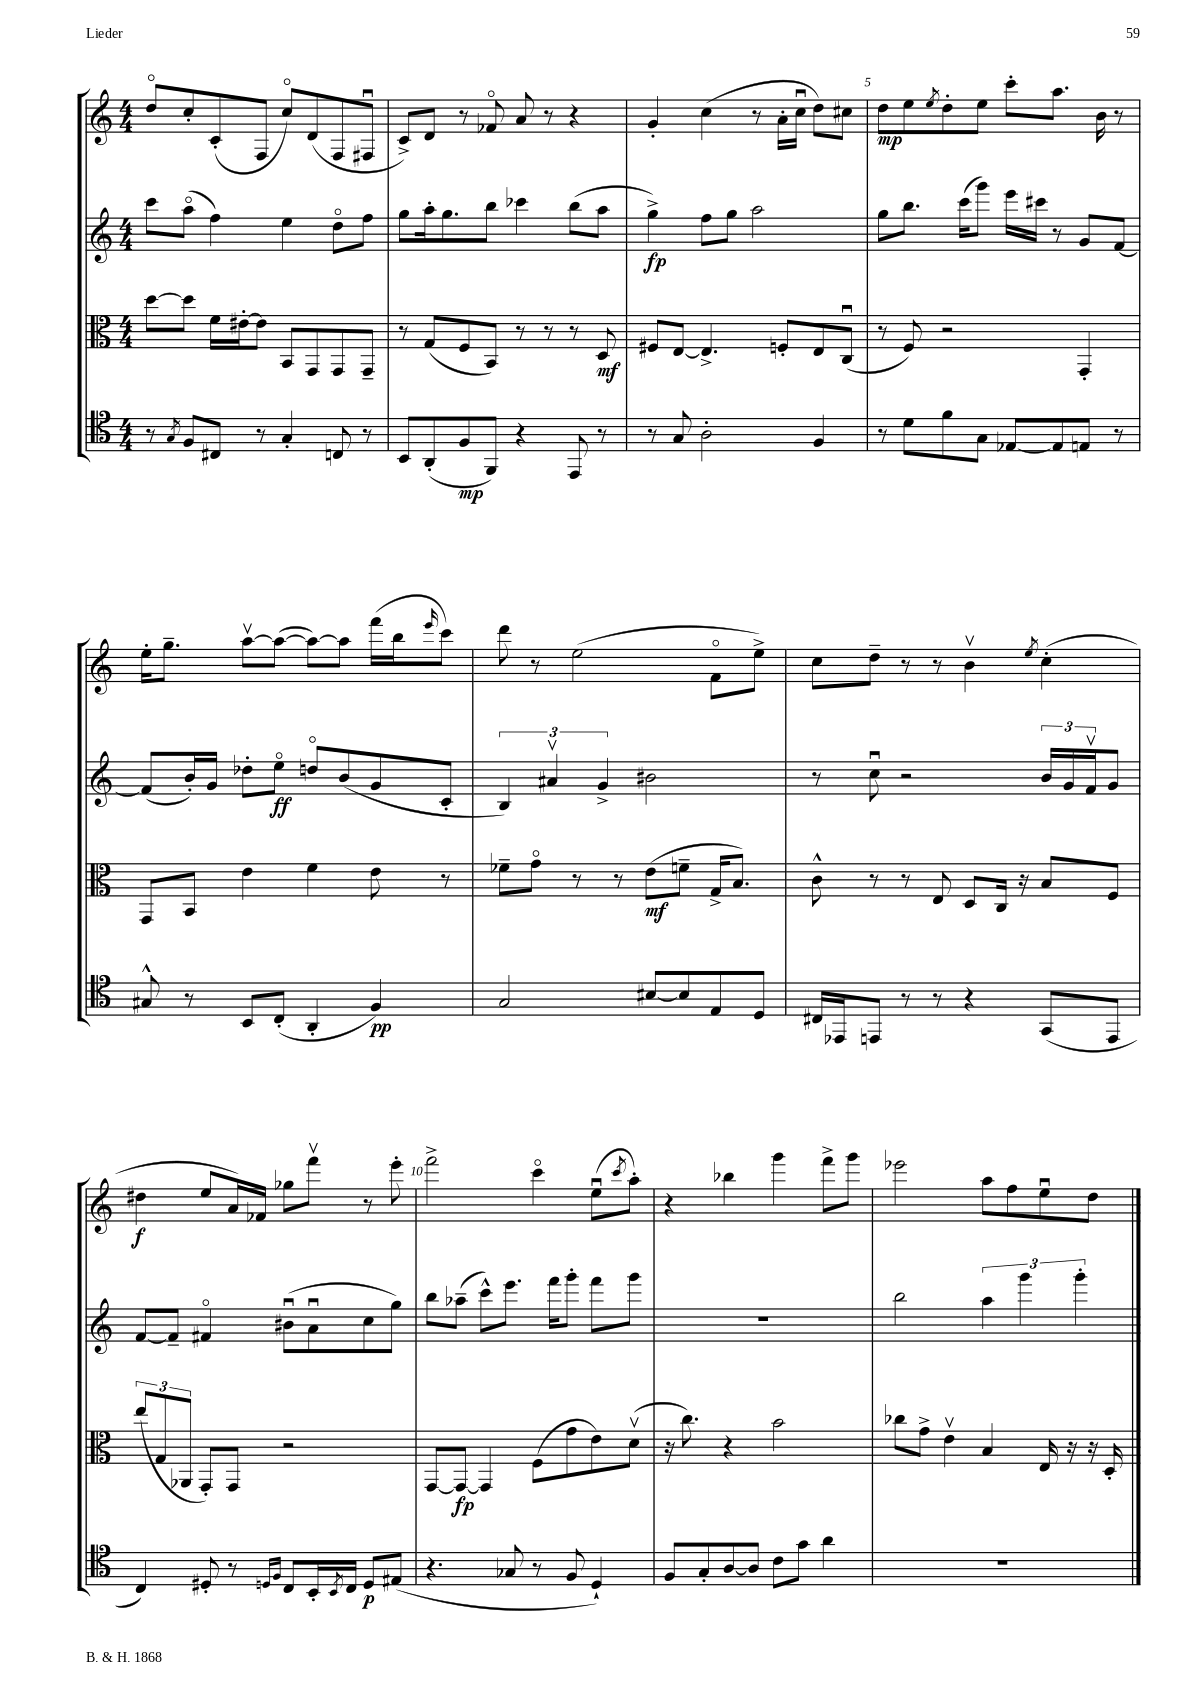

**kern	**dynam	**kern	**dynam	**kern	**dynam	**kern	**dynam
*part4	*part4	*part3	*part3	*part2	*part2	*part1	*part1
*staff4	*staff4	*staff3	*staff3	*staff2	*staff2	*staff1	*staff1
*clefC4	*	*clefC3	*	*clefG2	*	*clefG2	*
*k[]	*	*k[]	*	*k[]	*	*k[]	*
*M4/4	*	*M4/4	*	*M4/4	*	*M4/4	*
=2	=2	=2	=2	=2	=2	=2	=2
8r	.	[8dd\L	.	8ccc\L	.	8dd/L	.
8qG/	.	.	.	.	.	.	.
8F/L	.	8dd\J]	.	(8aa\J	.	8cc'/	.
8C#X/J	.	16f\LL	.	4ff\)	.	(8c'/	.
.	.	[16e#X'\J	.	.	.	.	.
8r	.	8e#\J]	.	.	.	8F/J	.
4G'/	.	8BB/L	.	4ee\	.	8cc/L)	.
.	.	8GG/	.	.	.	(8d/	.
8Cn/	.	8GG/	.	8dd\L	.	8F/	.
8r	.	8GG~/J	.	8ff\J	.	8F#Xu/J	.
=3	=3	=3	=3	=3	=3	=3	=3
8BB/L	.	8r	.	8gg\L	.	8c^/L)	.
(8AA'/	.	(8G/L	.	16aa'\k	.	8d/J	.
.	.	.	.	8.gg\	.	.	.
8F/	mp	8F/	.	.	.	8r	.
8FF/J)	.	8BB/J)	.	8bb\J	.	8f-X/	.
4r	.	8r	.	4ccc-X\	.	8a/	.
.	.	8r	.	.	.	8r	.
8EE/	.	8r	.	(8bb\L	.	4r	.
8r	.	8D/	mf	8aa\J	.	.	.
=4	=4	=4	=4	=4	=4	=4	=4
8r	.	8F#X/L	.	4gg^\)	fp	4g'/	.
8G/	.	[8E/J	.	.	.	.	.
2A'\	.	4.E^/]	.	8ff\L	.	(4cc\	.
.	.	.	.	8gg\J	.	.	.
.	.	.	.	2aa\	.	8r	.
.	.	8Fn'/L	.	.	.	16a'\LL	.
.	.	.	.	.	.	16ccu\JJ	.
4F/	.	8E/	.	.	.	8dd\L)	.
.	.	(8Cu/J	.	.	.	8cc#X\J	.
=5	=5	=5	=5	=5	=5	=5	=5
8r	.	8r	.	8gg\L	.	8dd\L	mp
8d\L	.	8F/)	.	8.bb\J	.	8ee\	.
.	.	.	.	.	.	8qee/	.
8f\	.	2r	.	.	.	8dd'\	.
.	.	.	.	(16ccc\KL	.	.	.
8G\J	.	.	.	8ggg\J)	.	8ee\J	.
[8E-X/L	.	.	.	16eee\LL	.	8ccc'\L	.
.	.	.	.	16ccc#X\JJ	.	.	.
8E-/]	.	.	.	8r	.	8.aa\J	.
8En/J	.	4GG'/	.	8g/L	.	.	.
.	.	.	.	.	.	16b\	.
8r	.	.	.	[8f/J	.	8r	.
!!LO:LB:g=z
=6	=6	=6	=6	=6	=6	=6	=6
8G#X^^/	.	8GG/L	.	(8f/L]	.	16ee'\KL	.
.	.	.	.	.	.	8.gg~\J	.
8r	.	8BB/J	.	16b'/L)	.	.	.
.	.	.	.	16g/JJ	.	.	.
8BB/L	.	4e\	.	8dd-X'\L	.	[8aav\L	.
(8C'/J	.	.	.	8ee\J	ff	(8aa\J_	.
4AA'/	.	4f\	.	8ddn/L	.	8aa\L_)	.
.	.	.	.	(8b/	.	8aa\J]	.
4F/)	pp	8e\	.	8g/	.	(16fff\LL	.
.	.	.	.	.	.	16bb\J	.
.	.	.	.	.	.	16qqeee/	.
.	.	8r	.	8c'/J	.	8ccc\J)	.
=7	=7	=7	=7	=7	=7	=7	=7
2G/	.	8f-X~\L	.	6B/)	.	8ddd\	.
.	.	8g\J	.	.	.	8r	.
.	.	.	.	6a#Xv/	.	.	.
.	.	8r	.	.	.	(2ee\	.
.	.	.	.	6g^/	.	.	.
.	.	8r	.	.	.	.	.
[8B#X/L	.	(8e\L	mf	2b#X\	.	.	.
8B#/]	.	8fn~\J	.	.	.	.	.
8E/	.	16G^/KL	.	.	.	8f\L	.
.	.	8.B/J)	.	.	.	.	.
8D/J	.	.	.	.	.	8ee^\J)	.
=8	=8	=8	=8	=8	=8	=8	=8
16C#X/LL	.	8c^^\	.	8r	.	8cc\L	.
16EE-X/J	.	.	.	.	.	.	.
8EEn/J	.	8r	.	8ccu\	.	8dd~\J	.
8r	.	8r	.	2r	.	8r	.
8r	.	8E/	.	.	.	8r	.
4r	.	8D/L	.	.	.	4bv\	.
.	.	16C/Jk	.	.	.	.	.
.	.	16r	.	.	.	.	.
.	.	.	.	.	.	8qee/	.
(8GG/L	.	8B/L	.	24b/LL	.	(4cc'\	.
.	.	.	.	24g/	.	.	.
.	.	.	.	24fv/J	.	.	.
8EE/J	.	8F/J	.	8g/J	.	.	.
!!LO:LB:g=z
=9	=9	=9	=9	=9	=9	=9	=9
4C/)	.	(12ee/L	.	[8f/L	.	4dd#X\	f
.	.	12G/	.	.	.	.	.
.	.	.	.	8f~/J]	.	.	.
.	.	12AA-X/J	.	.	.	.	.
8D#X'/	.	8GG'/L)	.	4f#X/	.	8ee/L	.
8r	.	8GG/J	.	.	.	16a/L)	.
.	.	.	.	.	.	16f-X/JJ	.
16qqDn/LL	.	.	.	.	.	.	.
16qqF/JJ	.	.	.	.	.	.	.
8C/L	.	2r	.	(8b#Xu\L	.	8gg-X\L	.
16BB'/L	.	.	.	8au\	.	8fffv\J	.
8qBB/	.	.	.	.	.	.	.
16C/JJ	.	.	.	.	.	.	.
8D/L	p	.	.	8cc\	.	8r	.
(8E#X/J	.	.	.	8gg\J)	.	8eee'\	.
=10	=10	=10	=10	=10	=10	=10	=10
4.r	.	[8GG/L	.	8bb\L	.	2fff^\	.
.	.	8GG/J_	fp	(8aa-X~\J	.	.	.
.	.	4GG/]	.	8ccc^^\L)	.	.	.
8G-X/	.	.	.	8.eee\J	.	.	.
8r	.	(8F\L	.	.	.	4ccc\	.
.	.	.	.	16fff\KL	.	.	.
8F/	.	8g\	.	8ggg'\J	.	.	.
4D`/)	.	8e\)	.	8fff\L	.	(8eeu\L	.
.	.	.	.	.	.	8qccc/	.
.	.	(8dv\J	.	8ggg\J	.	8aa'\J)	.
=11	=11	=11	=11	=11	=11	=11	=11
8F/L	.	16r	.	1r	.	4r	.
.	.	8.cc\)	.	.	.	.	.
8G'/	.	.	.	.	.	.	.
[8A/	.	4r	.	.	.	4bb-X\	.
8A/J]	.	.	.	.	.	.	.
8c\L	.	2b\	.	.	.	4ggg\	.
8g\J	.	.	.	.	.	.	.
4a\	.	.	.	.	.	8fff^\L	.
.	.	.	.	.	.	8ggg\J	.
=12	=12	=12	=12	=12	=12	=12	=12
1r	.	8cc-X\L	.	2bb\	.	2eee-X\	.
.	.	8g^\J	.	.	.	.	.
.	.	4ev\	.	.	.	.	.
.	.	4B/	.	6aa\	.	8aa\L	.
.	.	.	.	.	.	8ff\	.
.	.	.	.	6ggg\	.	.	.
.	.	16E/	.	.	.	8eeu\	.
.	.	16r	.	.	.	.	.
.	.	.	.	6ggg'\	.	.	.
.	.	16r	.	.	.	8dd\J	.
.	.	16D'/	.	.	.	.	.
==	==	==	==	==	==	==	==
*-	*-	*-	*-	*-	*-	*-	*-
